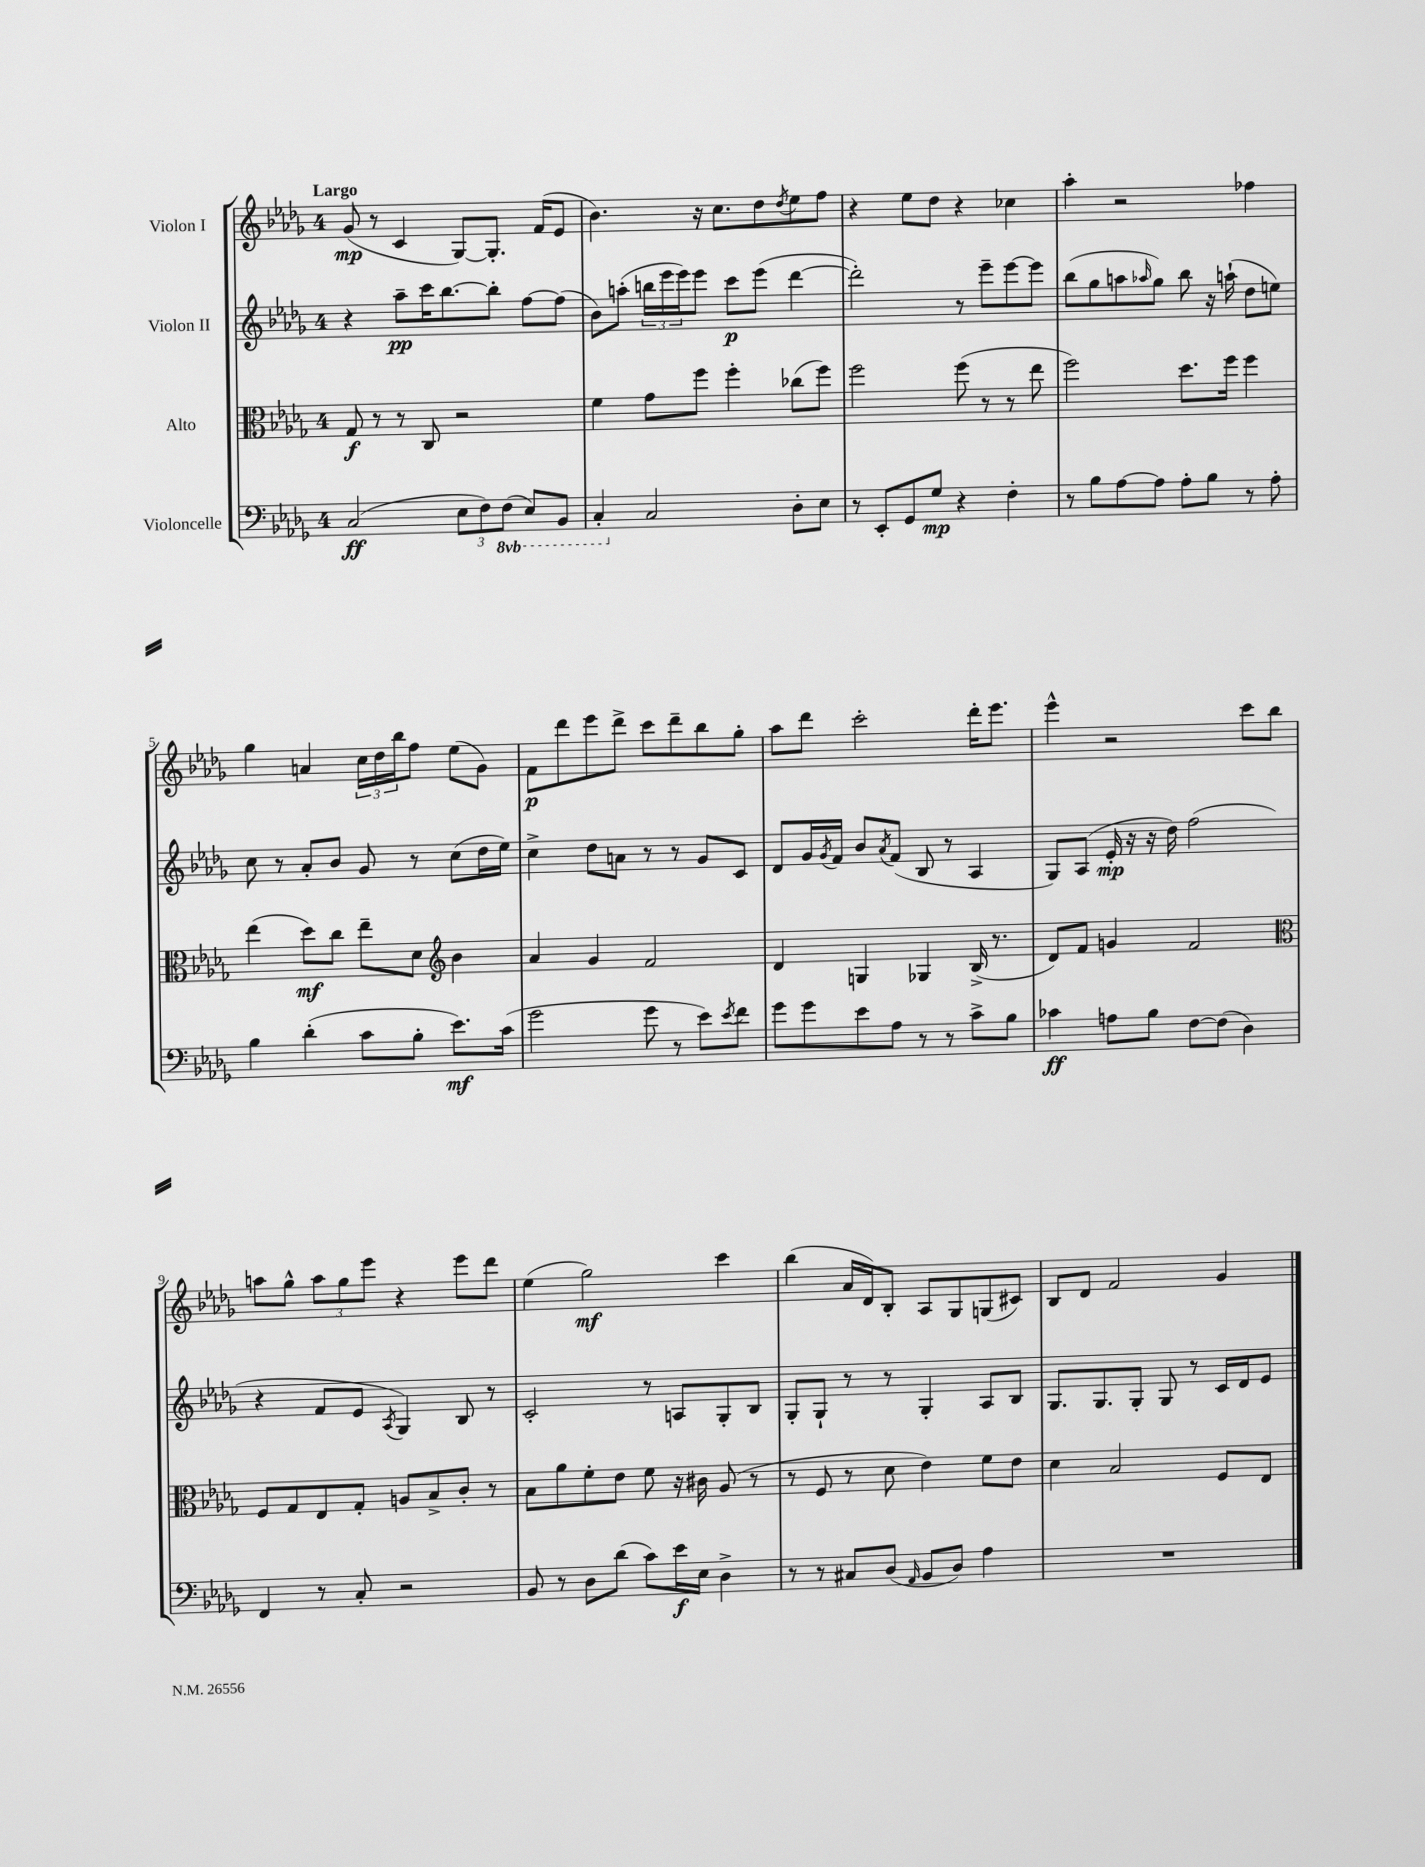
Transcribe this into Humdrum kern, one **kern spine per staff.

**kern	**kern	**kern	**kern
*staff4	*staff3	*staff2	*staff1
*clefF4	*clefC3	*clefG2	*clefG2
*k[b-e-a-d-g-]	*k[b-e-a-d-g-]	*k[b-e-a-d-g-]	*k[b-e-a-d-g-]
*M4/4	*M4/4	*M4/4	*M4/4
(2C	8G-	4r	(8g-
.	8r	.	8r
.	8r	8aa-~	4c
.	8C	16ccc	.
.	.	[8.bb-	.
12E-	2r	.	[8G-)
12F)	.	.	.
.	.	8bb-']	8.G-']
(12FF	.	.	.
8EE-)	.	[8ff	.
.	.	.	(16f
8BBB-	.	(8ff]	8e-
=	=	=	=
4CC'	4f	8b-)	4.b-)
.	.	(8aa'	.
2C	8g-	24bb	.
.	.	24eee-	.
.	.	24eee-)	.
.	8ff	8eee-	16r
.	.	.	8.cc
.	4ff'	8ccc	.
.	.	(8eee-	8dd-
.	.	.	8qdd-
8D-'	(8cc-	[4ddd-	8ee-
8E-	8ff)	.	8ff
=	=	=	=
8r	2ff	2ddd-'])	4r
8EE-'	.	.	.
8GG-	.	.	8ee-
8G-	.	.	8dd-
4r	(8ff	8r	4r
.	8r	8eee-~	.
4F'	8r	[8eee-	4cc-
.	8ee-	8eee-]	.
=	=	=	=
8r	2ff)	(8bb-	4aa-'
8B-	.	8gg-	.
[8A-	.	8aa	2r
.	.	16qqaa-	.
8A-]	.	8gg-)	.
8A-'	8.dd-	8bb-	.
8B-	.	16r	.
.	16ff	(16aa`	.
8r	4ff	8dd-	4ff-
8A-'	.	8ee)	.
=	=	=	=
4B-	(4ee-	8cc	4gg-
.	.	8r	.
(4d-'	8dd-)	8a-'	4a
.	8cc	8b-	.
8c	8ee-~	8g-	24cc
.	.	.	24dd-
.	.	.	24bb-
8B-'	8d-	8r	8ff
*	*clefG2	*	*
8.e-)	4b-	(8cc	(8ee-
.	.	16dd-	8g-)
(16c	.	16ee-)	.
=	=	=	=
2g-	4a-	4cc^	8f
.	.	.	8ddd-
.	4g-	8dd-	8eee-
.	.	8a	8ddd-^
8g-	2f	8r	8ccc
8r	.	8r	8ddd-~
8e-)	.	8g-	8bb-
8qe-	.	.	.
8f	.	8c	8gg-'
=	=	=	=
8g-	4d-	8d-	8aa-
8g-	.	16g-	8ddd-
.	.	8qg-	.
.	.	16f	.
8e-	4G	8b-	2ccc'
.	.	8qa-	.
8A-	.	(8f	.
8r	4G-	8B-	.
8r	.	8r	.
8c^	(16B-^	4A-	16ddd-'
.	8.r	.	8.eee-
8B-	.	.	.
=	=	=	=
4c-	8d-)	8G-)	4eee-^^
.	8f	(8A-	.
8A	4g	16e-'	2r
.	.	16r	.
8B-	.	16r	.
.	.	16dd-)	.
[8F	2f	(2ff	.
(8F]	.	.	.
4D-)	.	.	8ccc
.	.	.	8bb-
=	=	=	=
*	*clefC3	*	*
4FF	8F	4r	8aa
.	8G-	.	8gg-^^
8r	8E-	8f	12aa
.	.	.	12gg-
8C'	8G-'	8e-	.
.	.	.	12eee-
.	.	8qA-	.
2r	8A	4G-)	4r
.	8B-^	.	.
.	8c'	8B-	8eee-
.	8r	8r	8ddd-
=	=	=	=
8BB-	8B-	2c'	(4ee-
8r	8a-	.	.
8D-	8f'	.	2gg-)
(8d-	8e-	.	.
8c)	8f	8r	.
16e-	16r	8A	.
16E-	16c#	.	.
4D-^	(8A-	8G-'	4ccc
.	8r	8B-	.
=	=	=	=
8r	8r	8G-'	(4bb-
8r	8F	8G-`	.
8C#	8r	8r	16a-
.	.	.	16d-)
(8D-	8d-	8r	8B-'
16qqAA-	.	.	.
8BB-	4e-)	4G-'	8A-
8D-)	.	.	8G-
4A-	8f	8A-	(8G
.	8e-	8B-	8c#)
=	=	=	=
1r	4d-	8.G-	8B-
.	.	.	8d-
.	.	8.G-	.
.	2B-	.	2f
.	.	8G-'	.
.	.	8G-	.
.	.	8r	.
.	8F	16c	4g-
.	.	16d-	.
.	8E-	8e-	.
==	==	==	==
*-	*-	*-	*-
